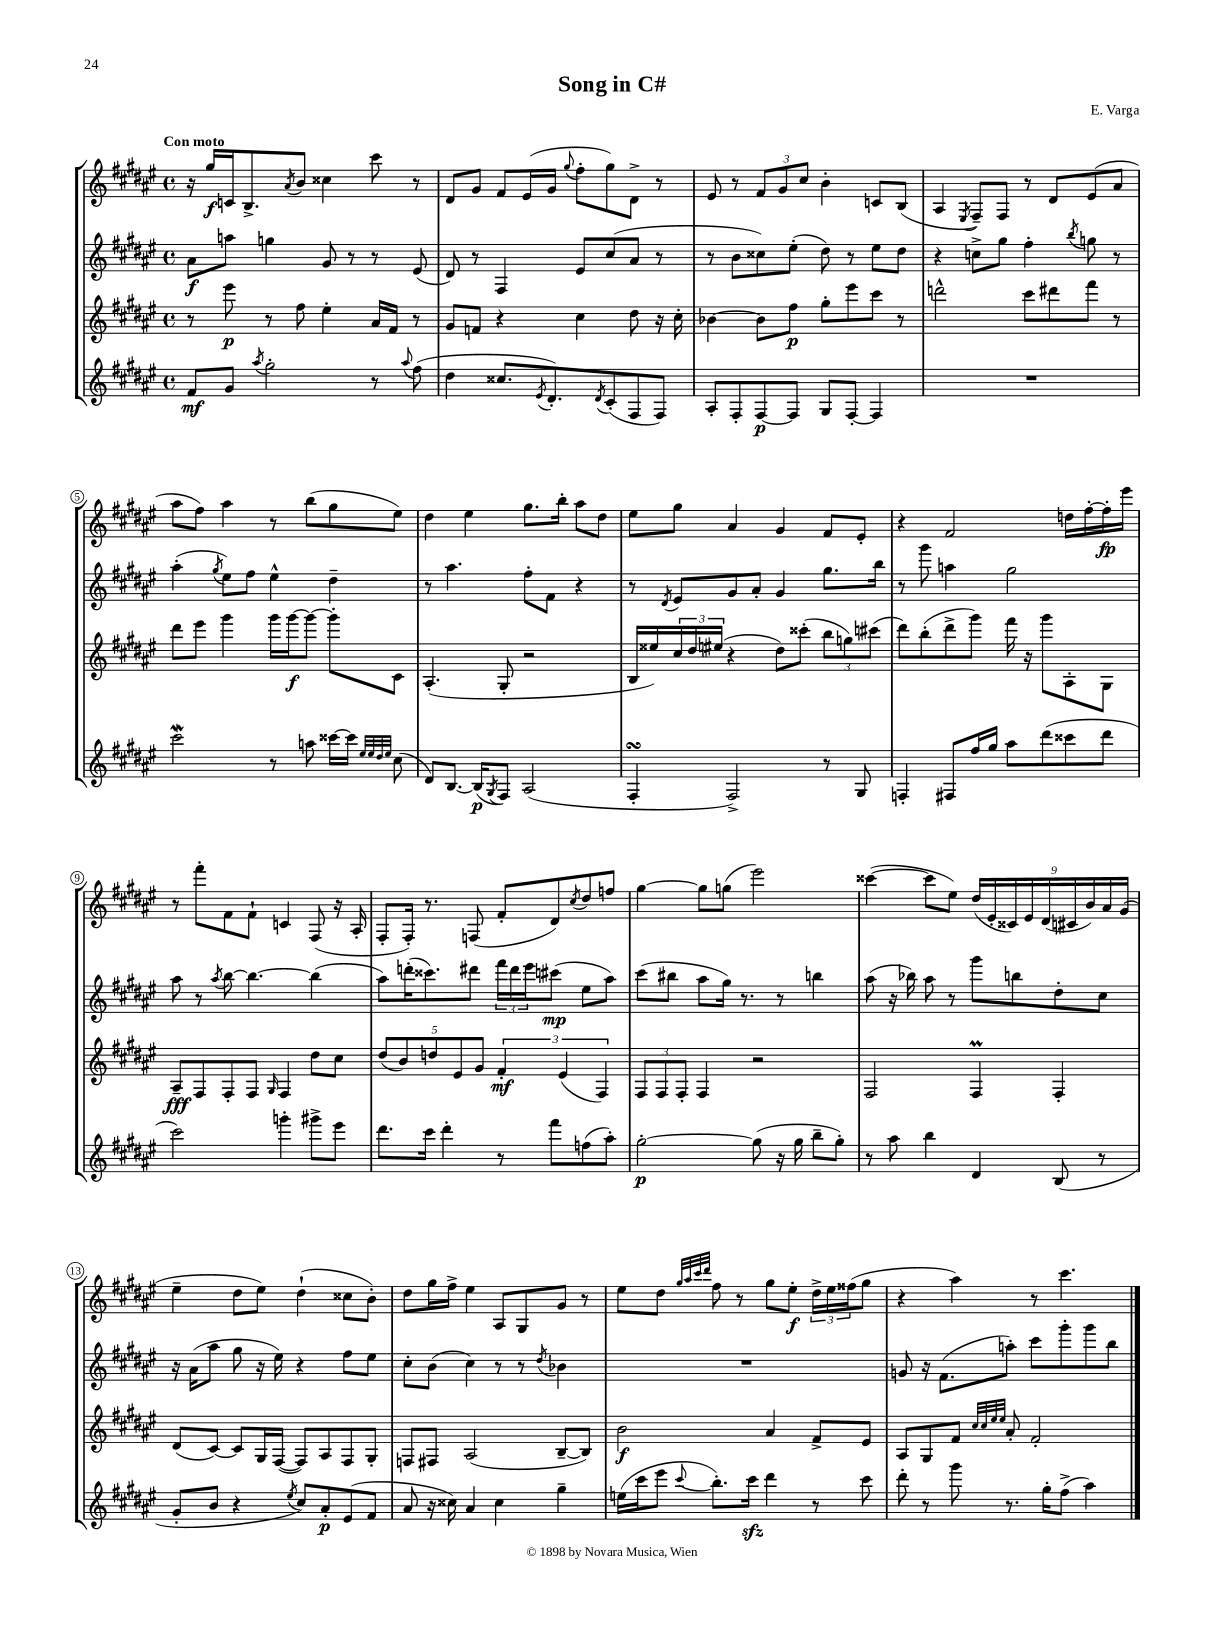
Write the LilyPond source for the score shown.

\header { title = "Song in C#" composer = "E. Varga" }
<<
\new StaffGroup <<
\new Staff = "s0" {
    \clef treble \key fis \major \defaultTimeSignature \time 4/4 \tempo "Con moto"
    r16 gis''16\f c'16 b8.-> \acciaccatura { ais'8 } b'8 cisis''4 cis'''8 r8 |
    dis'8 gis'8 fis'8 eis'16( gis'16 \appoggiatura { gis''8 } fis''8-. gis''8) dis'8-> r8 |
    eis'8 r8 \tuplet 3/2 { fis'8 gis'8 cis''8 } b'4-. c'8 b8( |
    ais4 \acciaccatura { eis8 } fis8--) fis8 r8 dis'8 eis'8( ais'8 |
    ais''8 fis''8) ais''4 r8 b''8( gis''8 eis''8) |
    dis''4 eis''4 gis''8. b''16-. ais''8 dis''8 |
    eis''8 gis''8 ais'4 gis'4 fis'8 eis'8-. |
    r4 fis'2 d''16 fis''16~-. fis''16-.\fp eis'''16 |
    r8 fis'''8-. fis'8 fis'8-! c'4 fis8( r16 ais16-. |
    fis8-. fis16-.) r8. f8( fis'8-. dis'8) \acciaccatura { cis''8 } dis''8 f''8 |
    gis''4~ gis''8 g''8( eis'''2) |
    cisis'''4~( cisis'''8 eis''8) \tuplet 9/8 { dis''16( eis'16-. cisis'16) eis'16 dis'16( cis'16 b'16) ais'16 gis'16( } |
    eis''4-- dis''8 eis''8) dis''4-!( cisis''8 b'8-.) |
    dis''8 gis''16 fis''16-> eis''4 ais8 gis8 gis'8 r8 |
    eis''8 dis''8 \grace { gis''32 ais''32 cis'''32 dis'''32 } fis''8 r8 gis''8 eis''8-.\f \tuplet 3/2 { dis''16-> eis''16 fisis''16( } gis''8 |
    r4 ais''4) r8 cis'''4. \bar "|." |
}
\new Staff = "s1" {
    \clef treble \key fis \major \defaultTimeSignature \time 4/4
    ais'8\f a''8 g''4 gis'8 r8 r8 eis'8( |
    dis'8) r8 fis4 eis'8 cis''8( ais'8 r8 |
    r8 b'8 cisis''8) eis''8-.( dis''8) r8 eis''8 dis''8 |
    r4 c''8-> gis''8 fis''4-. \acciaccatura { b''8 } g''8 r8 |
    ais''4-.( \acciaccatura { gis''8 } eis''8) fis''8 eis''4-^ dis''4-- |
    r8 ais''4. fis''8-. fis'8 r4 |
    r8 \acciaccatura { dis'8 } eis'8 gis'8 ais'8-. gis'4 gis''8. b''16 |
    r8 gis'''8 a''4 gis''2 |
    ais''8 r8 \acciaccatura { ais''8 } b''8~ b''4.~ b''4( |
    ais''8) d'''16-.( cisis'''8.) dis'''8 \tuplet 3/2 { fis'''16 dis'''16 eis'''16 } cis'''8\mp( eis''8 ais''8) |
    cis'''8( bis''8 ais''8 gis''16) r8. r8 b''4 |
    ais''8( r16 bes''16) ais''8 r8 gis'''8 b''8 dis''8-. cis''8 |
    r16 ais'16( ais''8 gis''8 r16 eis''16) r4 fis''8 eis''8 |
    cis''8-. b'8( cis''4) r8 r8 \acciaccatura { dis''8 } bes'4 |
    R1 |
    g'8 r16 fis'8.( a''8-.) cis'''8 gis'''8-. gis'''8 b''8 \bar "|." |
}
\new Staff = "s2" {
    \clef treble \key fis \major \defaultTimeSignature \time 4/4
    r8 eis'''8\p r8 fis''8 eis''4-. ais'16 fis'16 r8 |
    gis'8 f'8 r4 cis''4 dis''8 r16 cis''16-. |
    bes'4~ bes'8 fis''8\p gis''8-. eis'''8 cis'''8 r8 |
    d'''2-^ cis'''8 dis'''8 fis'''8 r8 |
    dis'''8 eis'''8 gis'''4 gis'''16 gis'''16~\f gis'''8~ gis'''8-. cis'8 |
    ais4.-.( gis8-. r2 |
    b16 eisis''16) \tuplet 3/2 { cis''16 dis''16 eis''16( } r4 dis''8) cisis'''8-.( \tuplet 3/2 { b''8 g''8) cis'''8( } |
    dis'''8) b''8-.( dis'''8-> gis'''8) fis'''16 r16 gis'''8 ais8-. gis8 |
    ais8--\fff fis8 fis8-. fis8 \grace { gis16 } fis4 dis''8 cis''8 |
    \tuplet 5/4 { dis''8( b'8) d''8 eis'8 gis'8 } \tuplet 3/2 { fis'4-.\mf eis'4( fis4) } |
    \tuplet 3/2 { fis8 fis8 fis8-. } fis4 r2 |
    fis2 fis4\prall fis4-. |
    dis'8( cis'8~) cis'8 gis16 fis16~( fis8) ais8 fis8 gis8-. |
    f8 fis8 ais2( b8~-- b8) |
    b'2\f ais'4 fis'8-> eis'8 |
    ais8 gis8 fis'8 \grace { cis''32 cis''32 eis''32 eis''32 } ais'8-. fis'2-. \bar "|." |
}
\new Staff = "s3" {
    \clef treble \key fis \major \defaultTimeSignature \time 4/4
    fis'8\mf gis'8 \acciaccatura { ais''8 } gis''2-. r8 \appoggiatura { ais''8 } fis''8( |
    dis''4 cisis''8. \acciaccatura { eis'8 } dis'8.-.) \acciaccatura { dis'8 } cis'8-.( fis8 fis8) |
    ais8-. fis8-. fis8~\p fis8 gis8 fis8~-. fis4 |
    R1 |
    cis'''2\mordent r8 a''8 cisis'''16~ cisis'''16 \grace { eis''32 eis''32 dis''32 eis''32 } cis''8( |
    dis'8) b8.~ b16\p( \acciaccatura { gis8 } fis8) ais2( |
    fis4-.\turn fis2->) r8 gis8 |
    f4-. fis8 fis''16 gis''16 ais''8 dis'''8( cisis'''8 dis'''8 |
    cis'''2) g'''4-. gis'''8-> eis'''8 |
    dis'''8. cis'''16 dis'''4-. r8 fis'''8 f''8( ais''8-.) |
    gis''2~-.\p gis''8( r16 gis''16 b''8-- gis''8-.) |
    r8 ais''8 b''4 dis'4 b8( r8 |
    gis'8-. b'8 r4 \acciaccatura { eis''8 } cis''8) ais'8-.\p eis'8( fis'8 |
    ais'8 r16 cisis''16) ais'4 cisis''4 gis''4-- |
    e''16( cis'''16 eis'''8 \appoggiatura { cis'''8 } b''8.-.) cis'''16\sfz dis'''4 r8 cis'''8 |
    dis'''8-. r8 gis'''8 r8. gis''16-. fis''8->( ais''4) \bar "|." |
}
>>
>>
\layout { \context { \Score \override BarNumber.stencil = #(make-stencil-circler 0.1 0.3 ly:text-interface::print) } }
